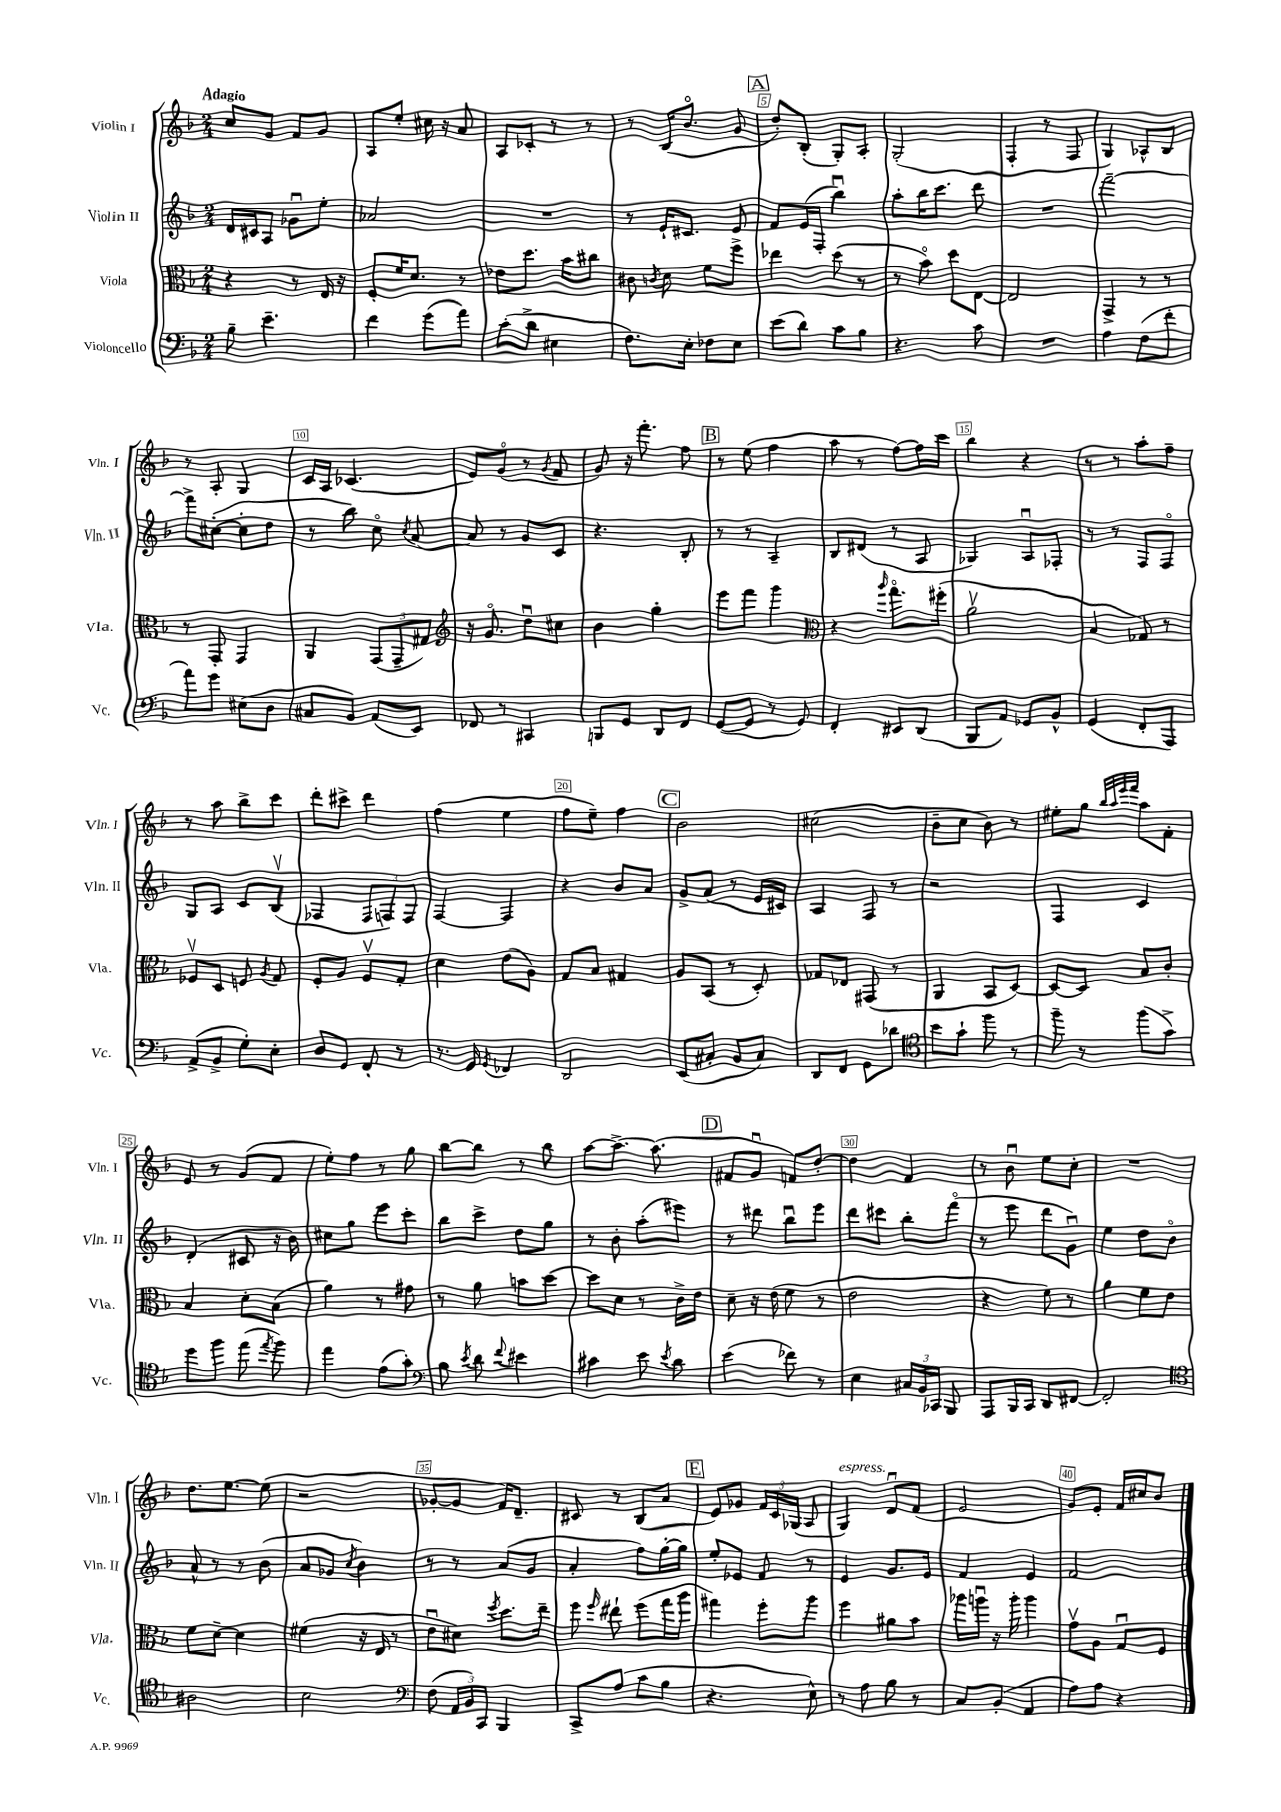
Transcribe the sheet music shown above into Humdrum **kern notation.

**kern	**kern	**kern	**kern
*staff4	*staff3	*staff2	*staff1
*clefF4	*clefC3	*clefG2	*clefG2
*k[b-]	*k[b-]	*k[b-]	*k[b-]
*M2/4	*M2/4	*M2/4	*M2/4
8B-~	4r	16d	8cc
.	.	16c#	.
4.e~	.	8A	8g
.	8r	8g-u	8f
.	16E	8ee'	8g
.	16r	.	.
=	=	=	=
4f	8F'	2a-	8A
.	16f	.	8ee'
.	8.d	.	.
(8g	.	.	16cc#
.	.	.	16r
8a)	8r	.	8a
=	=	=	=
(8c'	8e-	2r	8A
8d^	8.dd	.	8c-'
4E#	.	.	8r
.	16b-	.	.
.	8cc#	.	8r
=	=	=	=
8.F)	8c#	8r	8r
.	8qc	.	.
.	8d	16e`	(16B-
16E'	.	8.c#	8.b-o
8F-	8f	.	.
8E	8ff^	8e	8g
=	=	=	=
(8e	4ee-	8f	8dd')
8d)	.	(16e	(8B-'
.	.	16F'	.
8c	(8dd	4bb-u)	8G')
8B-	8r	.	8A'
=	=	=	=
4.r	8r	8aa'	(2G'
.	8b-o)	16bb-	.
.	.	8.ccc	.
.	8dd	.	.
8c	[8E	8ddd	.
=	=	=	=
2r	2E]	2r	4F'
.	.	.	8r
.	.	.	8F
=	=	=	=
4A	4GG^	[2fff~	4G)
(8F	8r	.	8A-^^
8f'	8r	.	8B-
=	=	=	=
8a)	8r	8fff^]	8r
8g	8GG'	([8cc#'	8A'
(8E#	4GG	8cc#']	4G
8D	.	8dd	.
=	=	=	=
8C#	4AA	8r	16c
.	.	.	16A
8BB-)	.	8bb-)	(4.c-
(8AA	(12GG	8cco	.
.	12GG~	.	.
.	.	8qcc	.
8EE)	.	[8a	.
.	12G#)	.	.
=	=	=	=
*	*clefG2	*	*
8FF-	16r	8a]	8e)
.	8.go	.	.
8r	.	8r	(8go
4CC#	8ddu	8g	8r
.	.	.	8qg
.	8cc#	8c	8f
=	=	=	=
8BBB	4b-	4.r	8g)
8GG	.	.	16r
.	.	.	8.fff'
8DD	4gg'	.	.
8FF	.	8B-'	8ff
=	=	=	=
([8GG	8eee	8r	8r
8GG]	8fff	8r	(8ee
8r	4ggg	4A~	4ff
8GG)	.	.	.
=	=	=	=
*	*clefC3	*	*
4FF'	4r	8B-	8aa
.	.	(8d#	8r
.	16qqaa	.	.
8EE#	8.ggo	8r	[8ff)
(8DD	.	8A	16ff]
.	(16ff#'	.	16ccc
=	=	=	=
8BBB-	2av	4G-)	4bb-
8AA)	.	.	.
8GG-	.	8Au	4r
8BB-^^	.	8F-'	.
=	=	=	=
(4GG	4B-	8r	8r
.	.	8r	8r
8FF'	8G-)	8F	8aa'
8AAA)	8r	8Fo	8ff~
=	=	=	=
(8AA^	8F-v	8G	8r
8BB-^	8D	8A	8aa
8G')	8F	8c	8bb-^
.	8qA	.	.
8E'	8G	(8B-v	8ccc
=	=	=	=
8D	8F'	4F-	8ddd'
8GG	8A	.	8ccc#^
8FF'	8Fv	12F-	4ddd
.	.	12F)	.
8r	8G'	.	.
.	.	12F	.
=	=	=	=
8.r	4d	[4F	(4ff
16GG	.	.	.
8qGG	.	.	.
4FF-	(8e	4F]	4ee
.	8A)	.	.
=	=	=	=
2DD	8G	4r	8ff
.	8B-	.	8ee~)
.	4G#	8b-	4ff
.	.	8a	.
=	=	=	=
(8EE	8A	8g^	2b-
8C#'	(8BB-	(8a	.
8BB-	8r	8r	.
8C#)	8D')	16e	.
.	.	16c#)	.
=	=	=	=
8DD	8G-	4A	(2cc#
8FF	8E-	.	.
8GG	(8GG#	8F	.
8d-	8r	8r	.
=	=	=	=
*clefC4	*	*	*
8b-	4AA	2r	8b-~
8g`	.	.	8cc
8ff	8BB-	.	8b-)
8r	[8D)	.	8r
=	=	=	=
8ff~	8D_	4F	8ee#'
8r	8D]	.	8gg
.	.	.	32qqbb-
.	.	.	32qqaa
.	.	.	32qqeee
.	.	.	32qqfff
(8ff	8B-	4c	8aa
8g^)	8c'	.	8f'
=	=	=	=
8dd	4B-	(4d'	8e
8ff	.	.	8r
(8ee	8d'	8c#	(8g
8qee	.	.	.
8ff)	(8B-	16r	8f
.	.	16b-)	.
=	=	=	=
4ee	4a)	8cc#	8ee')
.	.	8gg	8ff
(8e	8r	8eee	8r
8g')	8g#	8ccc'	8gg
=	=	=	=
*clefF4	*	*	*
8B-	8r	8bb-	[8bb-
8qe	.	.	.
8d	8a	8ccc^	8bb-]
8qqf	.	.	.
4e#	8b	8dd	8r
.	[8dd	8gg	8bb-
=	=	=	=
4c#	8dd]	8r	[8aa
.	8d	8b-'	8.aa^_
8e	8r	(8aa'	.
.	.	.	(8.aa]
8qe	.	.	.
8d	16c^	8eee#)	.
.	16e	.	.
=	=	=	=
(4e	8d~	8r	8f#
.	16r	8ddd#	8gu
.	(16e	.	.
8f-)	8f	8bb-u	8f)
8r	8r	8eee	[8dd'
=	=	=	=
4E	2e	8ddd	4dd]
.	.	8ccc#	.
24C#	.	8bb-'	4f
24BB-	.	.	.
24CC-	.	.	.
8BBB-	.	(8fffo	.
=	=	=	=
8AAA	4r	8r	8r
16BBB-	.	8eee	8b-u
16CC	.	.	.
8DD	8f)	8ddd	8ee
[8FF#	8r	8gu)	8cc'
=	=	=	=
2FF#']	4a	4ee	2r
.	8f	8dd	.
.	8e	8b-o	.
=	=	=	=
*clefC4	*	*	*
2A#	8f	8a^^	8.dd
.	[8d~	8r	.
.	.	.	[8.ee
.	4d]	8r	.
.	.	(8b-	(8ee]
=	=	=	=
2B-	(4f#	8a	2r
.	.	8g-	.
.	.	8qcc	.
.	16r	4b-)	.
.	16E	.	.
.	8r	.	.
=	=	=	=
*clefF4	*	*	*
(8F	8eu	8r	[8g-'
24AA	8d#)	8r	8g-]
24BB-)	.	.	.
24CC	.	.	.
.	8qff	.	.
4BBB-	8.dd	(8a	16f)
.	.	.	8.d~
.	.	8g	.
.	16ee~	.	.
=	=	=	=
8CC^	8ff	4a'	8c#
.	16qqff	.	.
(8A	8ee#`	.	8r
8c	(8ff	8ff)	(8B-
8B-	16gg	[16gg'	8a
.	16aa	16gg]	.
=	=	=	=
4.r	4gg#)	8ee'	8e)
.	.	8e-	8g-
.	8ff'	8f	24f
.	.	.	24c
.	.	.	(24G-
8E^^)	8aa	8r	8A
=	=	=	=
8r	4ff	4e	4G)
8A	.	.	.
8B-	8a#	8.g	8du
8r	8b-	.	(8f
.	.	16e	.
=	=	=	=
8C	16aa-	4f	2e
.	16aau	.	.
(8BB-'	16r	.	.
.	16aa'	.	.
4AA	4aa	4e	.
=	=	=	=
8A)	8gv	2f	8g)
8A	8A	.	8e'
4r	8Gu	.	16f
.	.	.	16cc#
.	8F	.	8b-
==	==	==	==
*-	*-	*-	*-
